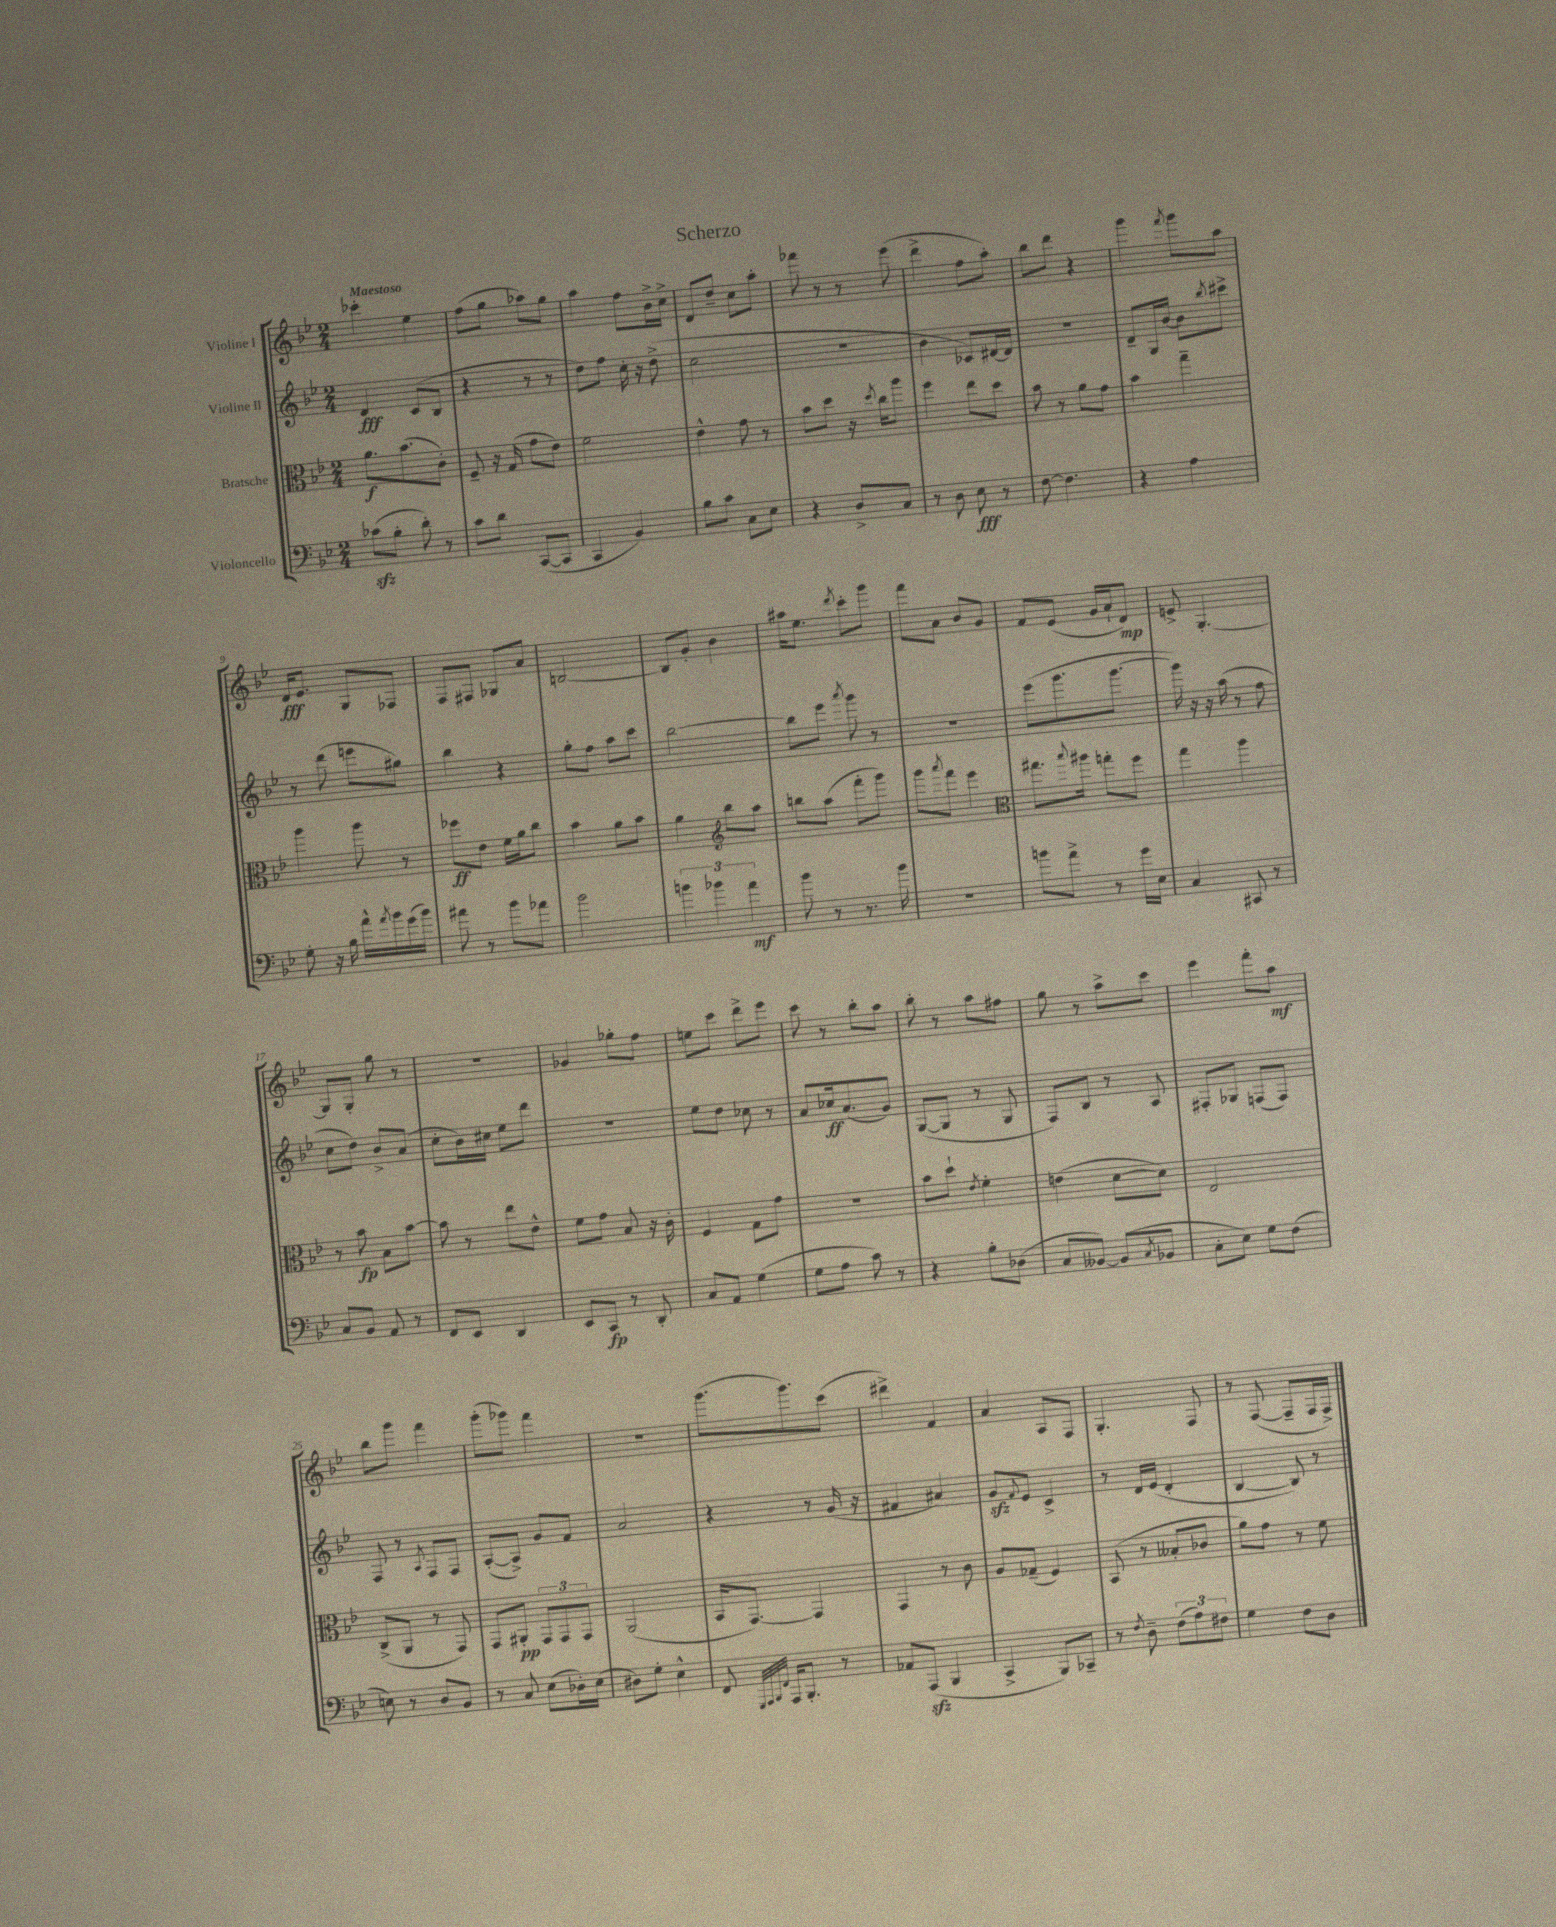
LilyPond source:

\header { title = "Scherzo" }
<<
\new StaffGroup <<
\new Staff = "s0" \with { instrumentName = "Violine I" } {
    \clef treble \key bes \major \numericTimeSignature \time 2/4 \tempo "Maestoso"
    ces'''4-. ees''4 |
    f''8( g''8 aes''8) g''8 |
    a''4 f''8 bes'16-> c''16-> |
    d'8 d''8-- c''8 a''8-. |
    fes'''8 r8 r8 ees'''8( |
    d'''4-> f''8 a''8-.) |
    bes''8 d'''8 r4 |
    g'''4 \acciaccatura { f'''8 } g'''8 a''8 |
    d'16\fff ees'8. g8 fes8 |
    f8 fis8 ges8 a'8 |
    b2~ |
    b8 g'8-. bes'4 |
    ais''16 ees''8. \acciaccatura { d'''8 } c'''8-. g'''8 |
    f'''8 a'8 bes'8 g'8 |
    f'8 ees'8( g'16 a'16-! d'8\mp) |
    e'8-> g4.~-. |
    g8 g8-. g''8 r8 |
    r2 |
    ges'4 ges''8-. f''8 |
    e''8 c'''8 d'''8-> ees'''8 |
    c'''8 r8 bes''8-. a''8 |
    bes''8-. r8 a''8 fis''8 |
    g''8 r8 a''8-> c'''8 |
    ees'''4 f'''8-. a''8\mf |
    bes''8 g'''8 f'''4 |
    g'''8-.( ges'''8) f'''4 |
    r2 |
    g'''8.( g'''8.) c'''8( |
    dis'''4->) f'4 |
    a'4 a8 f8 |
    g4.-. f8 |
    r8 f8~( f8-- f16 f16->) \bar "|." |
}
\new Staff = "s1" \with { instrumentName = "Violine II" } {
    \clef treble \key bes \major \numericTimeSignature \time 2/4
    d'4\fff c'8( bes8 |
    r4 r8 r8 |
    d''8) f''8 c''16-. r16 d''8->( |
    c''2 |
    r2 |
    bes'4 ces'8) dis'16~ dis'16 |
    R2 |
    d'8-- g16 bes'16~ bes'8 \acciaccatura { bes''8 } cis'''8-> |
    r8 d'''8( e'''8 gis''8) |
    bes''4 r4 |
    g''8-. f''8 a''8 c'''8 |
    bes''2~ |
    bes''8 ees'''8 \acciaccatura { a'''8 } g'''8 r8 |
    R2 |
    ees'''8( g'''8. g'''8.~ |
    g'''16) r16 r16 a''16( r8 f''8 |
    c''8 d''8) bes'8-> a'8( |
    c''8-. bes'16) cis''16 ees''8 d'''8 |
    r2 |
    ees''8 d''8 ces''8 r8 |
    a'8 ces''16\ff a'8.( g'8) |
    g8~( g8 r8 g8 |
    f8) bes8 r8 a8 |
    fis8-. ges8 f8( f8) |
    f8 r8 \acciaccatura { a8 } f8 f8 |
    a8~-.( a8->) g'8 f'8 |
    a'2 |
    r4 r8 g'16( r16 |
    fis'4 ais'4) |
    g'8\sfz \appoggiatura { f'8 } ees'8 c'4-> |
    r8 d'16 ees'16( d'4-. |
    bes4~ bes8) r8 \bar "|." |
}
\new Staff = "s2" \with { instrumentName = "Bratsche" } {
    \clef alto \key bes \major \numericTimeSignature \time 2/4
    a'8.\f bes'8.( c'8-.) |
    f8-- r16 g16( g'8 ees'8) |
    f'2 |
    ees'4-^ g'8 r8 |
    bes'8 d''8 r16 \acciaccatura { d''8 } c''16 a''8 |
    f''4 ees''8 d''8 |
    bes'8 r8 a'8 g'8 |
    bes'4 g''4-- |
    a''4 a''8 r8 |
    fes''8\ff ees'8 f'16 a'16 c''8 |
    bes'4 a'8 bes'8 |
    a'4 \clef treble bes''8 a''8 |
    b''8 a''8( f'''8-. g'''8) |
    g'''8 \acciaccatura { a'''8 } f'''8 ees'''4 |
    \clef alto gis''8. \appoggiatura { bes''8 } ais''16 g''8-. f''8 |
    g''4 a''4 |
    r8 bes'8\fp bes8 bes'8~ |
    bes'8 r8 ees''8 ees'8-^ |
    f'8 g'8 bes8 r16 c'16-. |
    f4 g8 g'8 |
    r2 |
    bes'8 d''8-! \acciaccatura { ees'8 } f'4-. |
    e'4( d'8~ d'8) |
    ees2 |
    c8->( a,8 r8 g,8) |
    g,8 ais,8-.\pp \tuplet 3/2 { g,8 g,8 g,8 } |
    a,2( |
    bes,16 g,8.~) g,4 |
    g,4 r8 c'8 |
    a8 ges8--( f4) |
    bes,8( r8 beses8-. ces'8 |
    a'8) g'8 r8 f'8 \bar "|." |
}
\new Staff = "s3" \with { instrumentName = "Violoncello" } {
    \clef bass \key bes \major \numericTimeSignature \time 2/4
    ces'8\sfz( bes8-. d'8-.) r8 |
    c'8 d'8 c,8~( c,8 |
    c,4 bes,4) |
    bes8 c'8 c8 ees8 |
    r4 d8-> c8 |
    r8 d8 ees8\fff r8 |
    f8~ f4. |
    r4 a4 |
    g8-. r16 bes16 a'16-^ \acciaccatura { a'8 } bes'16 g'16( bes'16) |
    ais'8 r8 bes'8 aes'8 |
    bes'2 |
    \tuplet 3/2 { b'4 bes'4 a'4\mf } |
    bes'8 r8 r8. bes'16 |
    R2 |
    b'8 a'8-> r8 g'16 ees16 |
    c4 cis,8 r8 |
    c8 bes,8 a,8 r8 |
    f,8 ees,8 d,4 |
    ees,8 c,8\fp r8 d,8-. |
    c8 a,8 g4( |
    g8 a8 c'8) r8 |
    r4 bes8-. des8( |
    c8 beses,8~) beses,8( \acciaccatura { c8 } bes,8 |
    c8-. ees8) g8 f8( |
    e8) r8 d8 bes,8 |
    r8 c8 ees8( des16-.) ees16( |
    dis8) g8-. ees4-^ |
    f,8 \grace { g,,32 a,,32 bes,,32 f,32 } a,,16 bes,,8.-. r8 |
    aes,8 a,,8\sfz( bes,,4 |
    c,4-> bes,,8) ces,8-- |
    r8 \acciaccatura { f8 } d8-- \tuplet 3/2 { f8( a8) fis8 } |
    g4 f8 d8 \bar "|." |
}
>>
>>
